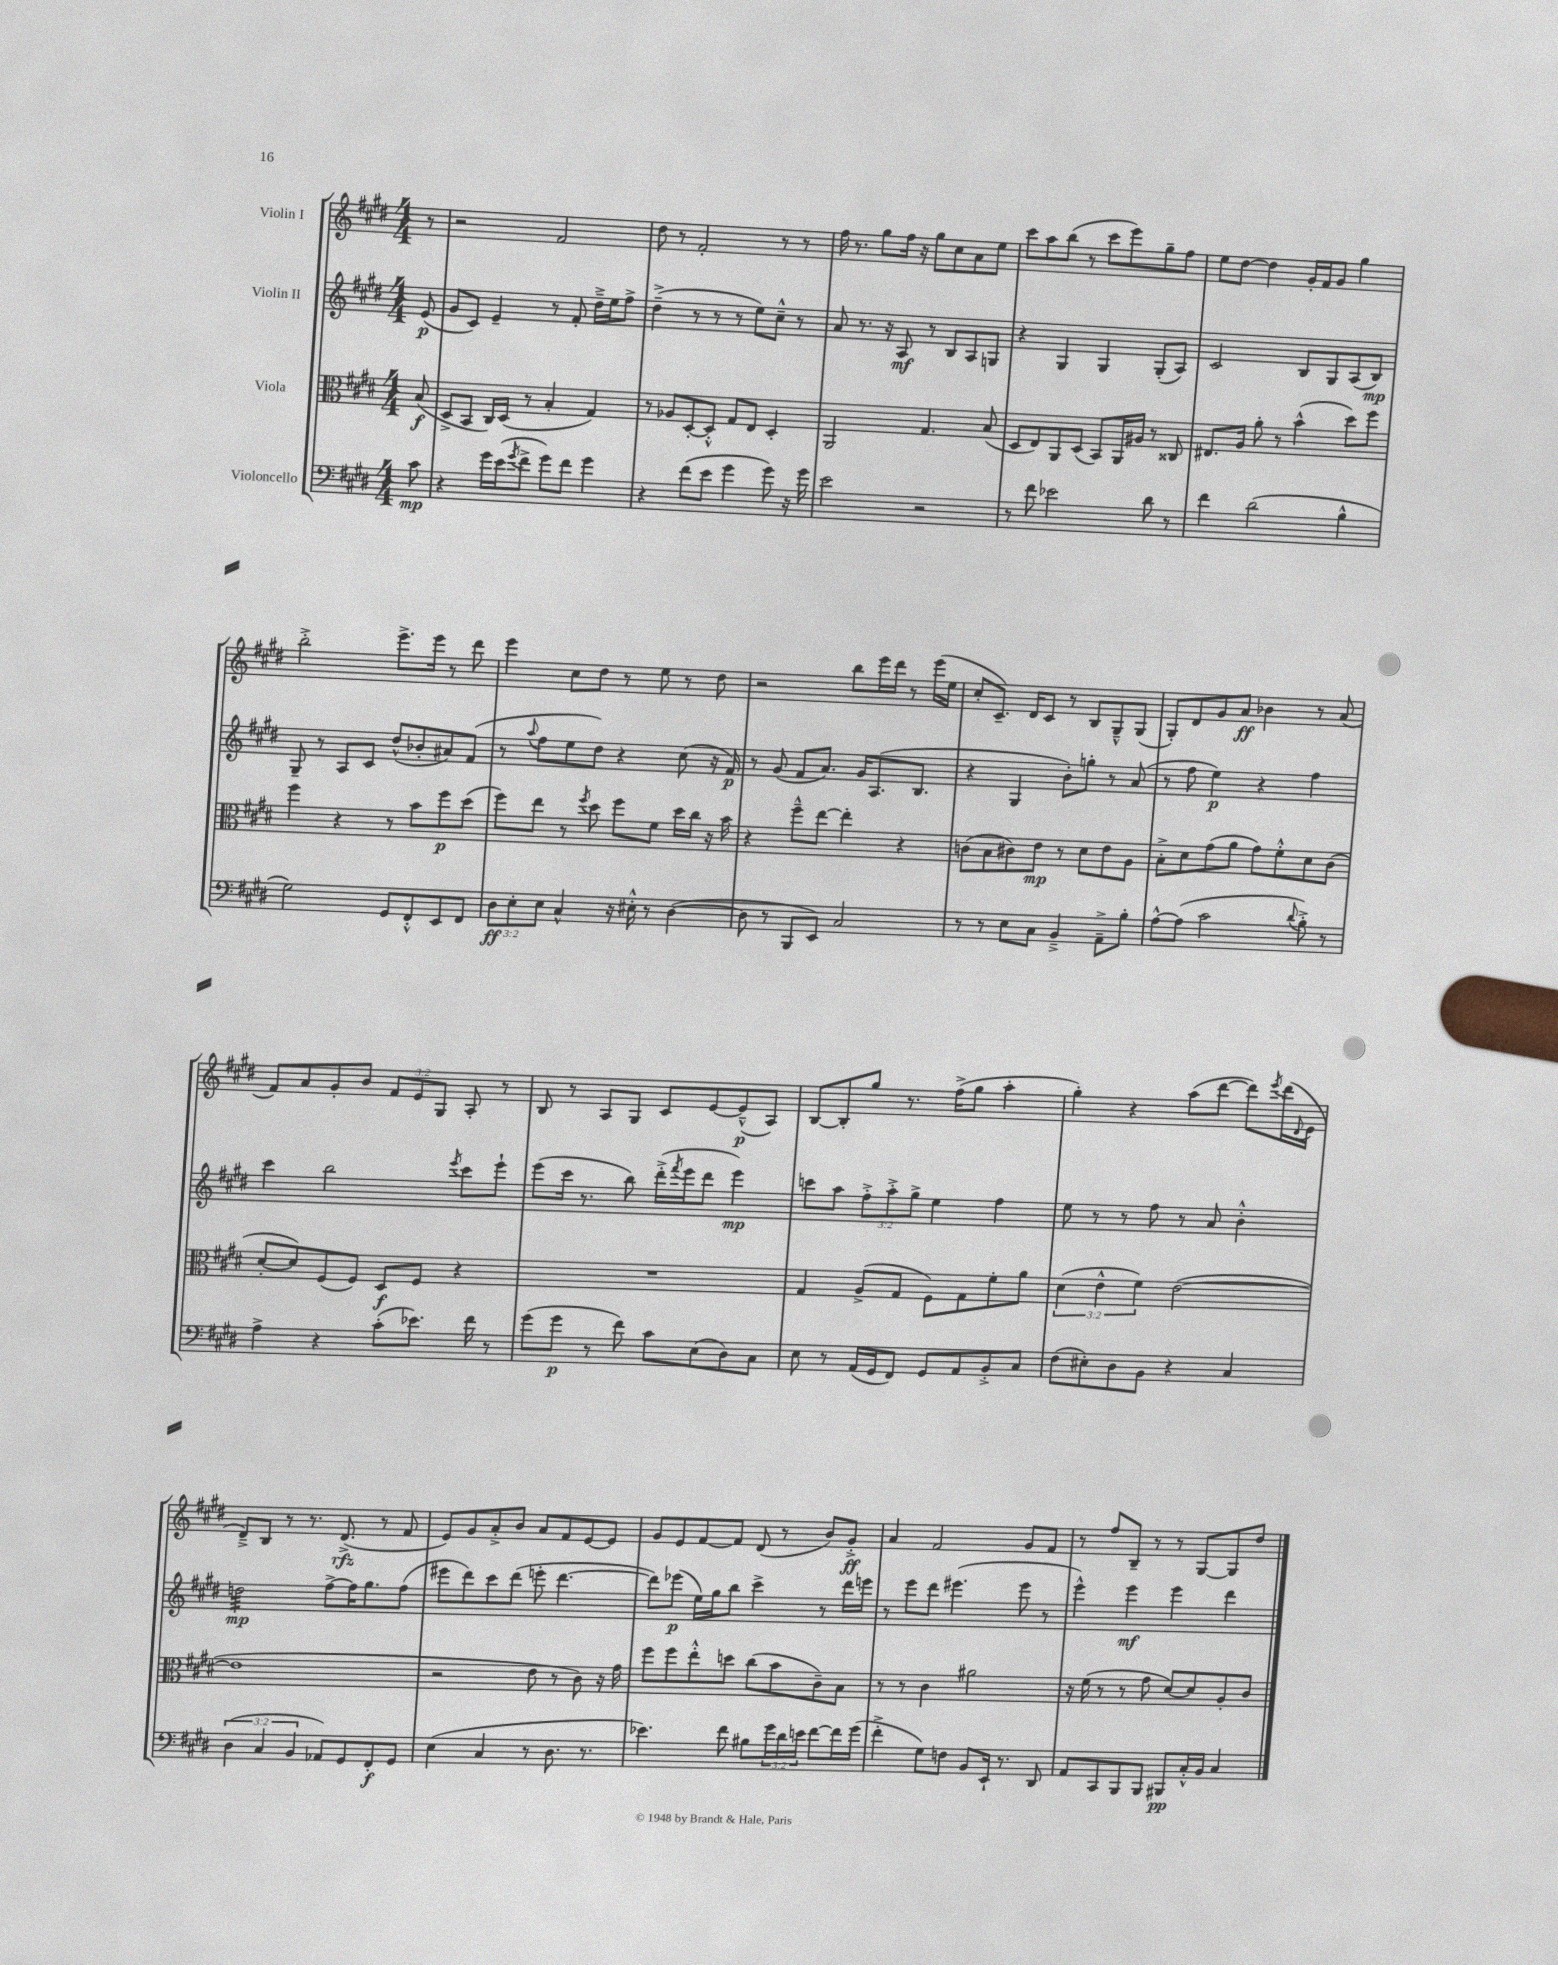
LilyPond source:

<<
\new StaffGroup <<
\new Staff = "s0" \with { instrumentName = "Violin I" } {
    \clef treble \key e \major \numericTimeSignature \time 4/4 \override Staff.TupletNumber.text = #tuplet-number::calc-fraction-text \partial 8
    r8 |
    r2 fis'2 |
    dis''8 r8 fis'2-. r8 r8 |
    fis''16 r8. gis''8 fis''16 r16 gis''8 cis''8 a'8 e''8 |
    cis'''8 a''8 b''8( r8 cis'''8 e'''8) gis''8-- fis''8 |
    e''8 dis''8~ dis''4 gis'16-. fis'16 gis'8 gis''4 |
    b''2-.-> e'''8.-> e'''16 r8 dis'''8 |
    e'''4 cis''8 dis''8 r8 e''8 r8 dis''8 |
    r2 b''8 e'''16 dis'''16 r8 e'''16( e''16 |
    cis''8-. cis'8.--) dis'16 cis'8 r8 b8 gis8---^ gis8( |
    gis8-.) dis'8 gis'8 a'8\ff bes'4 r8 a'8( |
    fis'8) a'8 gis'8-. b'8 \tuplet 3/2 { fis'8 e'8 gis8 } a8-. r8 |
    b8 r8 a8 gis8 cis'8 e'8~ e'8---^\p( a8) |
    b8~ b8-. gis''8 r8. fis''16->( gis''8 a''4-. |
    gis''4-.) r4 a''8( dis'''8~ dis'''8) \acciaccatura { e'''8 } dis'''16( \appoggiatura { dis'8 } e'16 |
    dis'8--->) b8 r8 r8. dis'8.->\rfz( r8 fis'8 |
    e'8) gis'8 a'8-.-> b'8 a'8 fis'8 e'8~ e'8 |
    gis'8 e'8 fis'8~ fis'8 dis'8( r8 b'8) gis'8-.->\ff |
    a'4 fis'2 gis'8 fis'8 |
    r8 fis''8 b8-- r8 r8 gis8~ gis8 dis''8 \bar "|." |
}
\new Staff = "s1" \with { instrumentName = "Violin II" } {
    \clef treble \key e \major \numericTimeSignature \time 4/4 \override Staff.TupletNumber.text = #tuplet-number::calc-fraction-text \partial 8
    e'8\p( |
    gis'8 cis'8) e'4-- r8 fis'8-. dis''16---> e''16 fis''8-> |
    dis''4--->( r8 r8 r8 e''8) cis''8---^ r8 |
    a'8 r8. r16 a8\mf r8 b8 a8 g8 |
    r4 gis4 gis4 gis8-.( a8) |
    cis'2 b8 gis8 a8( b8\mp) |
    gis8-- r8 a8 cis'8 dis''8-^( bes'8-. ais'8) fis'8( |
    r8 \appoggiatura { a''8 } fis''8 e''8 dis''8) r4 cis''8( r16 fis'16\p) |
    r8 gis'8( fis'8 a'8.) gis'16 a8.( b8. |
    r4 gis4 b'8-.) g''8-. r8 a'8( |
    r8 fis''8 e''4\p) r4 fis''4 |
    cis'''4 b''2 \acciaccatura { e'''8 } cis'''8 e'''8-! |
    e'''8( cis'''16 r8. b''8) dis'''16-.->( \acciaccatura { fis'''8 } e'''16 dis'''8 e'''4\mp) |
    c'''8 a''8 \tuplet 3/2 { fis''8-.-> a''8-.-> gis''8-> } e''4 fis''4 |
    e''8 r8 r8 fis''8 r8 a'8 b'4-.-^ |
    d''2:32\mp fis''8~-> fis''16 gis''8. fis''8( |
    eis'''8 dis'''8) cis'''8 dis'''8( e'''8-. dis'''4.~ |
    dis'''8) ees'''8\p( e''16) gis''16 b''8 cis'''4-> r8 dis'''16 e'''16 |
    r8 e'''8 dis'''8 eis'''4.( eis'''8 r8 |
    e'''4-^) e'''4\mf e'''4 dis'''4 \bar "|." |
}
\new Staff = "s2" \with { instrumentName = "Viola" } {
    \clef alto \key e \major \numericTimeSignature \time 4/4 \override Staff.TupletNumber.text = #tuplet-number::calc-fraction-text \partial 8
    b8\f( |
    dis8-> b,8 cis16) dis16( r8 b4-. gis4) |
    r8 aes8 dis8~-. dis8-.-^ gis8 e8 dis4-. |
    a,2 gis4. b8( |
    dis8 e8) a,8 dis8( b,8) a,16 ais16 r8 cisis8 |
    eis8. a16 a'8-. r8 b'4-^( dis''8) fis''8 |
    fis''4 r4 r8 b'8 fis''8\p dis''8( |
    fis''8) e''8 r8 \acciaccatura { fis''8 } dis''8 fis''8 fis'8 dis''16 cis''16 r16 b'16 |
    r4 fis''8---^ e''8~ e''4-. r4 |
    c'8( b8 cis'8) e'8\mp r8 dis'8 e'8 a8 |
    b8-.-> dis'8 gis'8( a'8 gis'8) fis'8-.-^ dis'8 cis'8( |
    dis'8~-. dis'8) fis8( fis8) dis8\f fis8 r4 |
    R1 |
    gis4 a8->( gis8 fis8) gis8 fis'8-. a'8 |
    \tuplet 3/2 { dis'4( e'4-^ fis'4) } e'2~( |
    e'1 |
    r2 e'8 r8 cis'8) r16 gis'16 |
    fis''8 fis''8 e''8-.-^ d''8 cis''8( b'8 cis'8--) b8 |
    r8 r8 cis'4 ais'2 |
    r16 fis'16( r8 r8 gis'8 dis'8~) dis'8 a8-. cis'8 \bar "|." |
}
\new Staff = "s3" \with { instrumentName = "Violoncello" } {
    \clef bass \key e \major \numericTimeSignature \time 4/4 \override Staff.TupletNumber.text = #tuplet-number::calc-fraction-text \partial 8
    cis'8\mp |
    r4 gis'16 e'16( \acciaccatura { gis'8 } fis'8-> gis'8) fis'8 gis'4 |
    r4 fis'8( e'8 gis'4 gis'8) r16 gis'16 |
    e'2 r2 |
    r8 fis'8 ees'2 dis'8 r8 |
    fis'4 dis'2( b4-^ |
    gis2) gis,8 fis,8-.-^ e,8 fis,8 |
    \tuplet 3/2 { dis8\ff e8-. e8 } cis4-^ r16 eis16-.-^ r8 dis4~( |
    dis8 r8 b,,8 e,8) cis2 |
    r8 r8 e8 cis8 b,4---> a,8---> b8-. |
    a8~-^ a8( cis'2 \appoggiatura { dis'8 } b8-.->) r8 |
    a4-> r4 cis'8-.( ees'8.) fis'16 r8 |
    gis'8( gis'8\p r8 fis'8) cis'8 e8( dis8) cis8 |
    e8 r8 a,16( gis,16 fis,8) gis,8 a,8 b,8-.-> cis8 |
    fis8( eis8-.) dis8 b,8 r4 cis4 |
    \tuplet 3/2 { dis4( cis4 b,4 } aes,8) gis,8 fis,8-.\f gis,8 |
    e4( cis4 r8 dis8. r8. |
    ees'4.) fis'8 bis8 \tuplet 3/2 { gis'16 dis'16 e'16 } fis'8~ fis'16 gis'16( |
    fis'4-.-> gis8) f8 b,8 e,16-! r8. dis,8 |
    a,8 cis,8 b,,8 b,,8 bis,,8\pp cis16-.-^ b,16 cis4 \bar "|." |
}
>>
>>
\layout { \context { \Score \remove "Bar_number_engraver" } }
